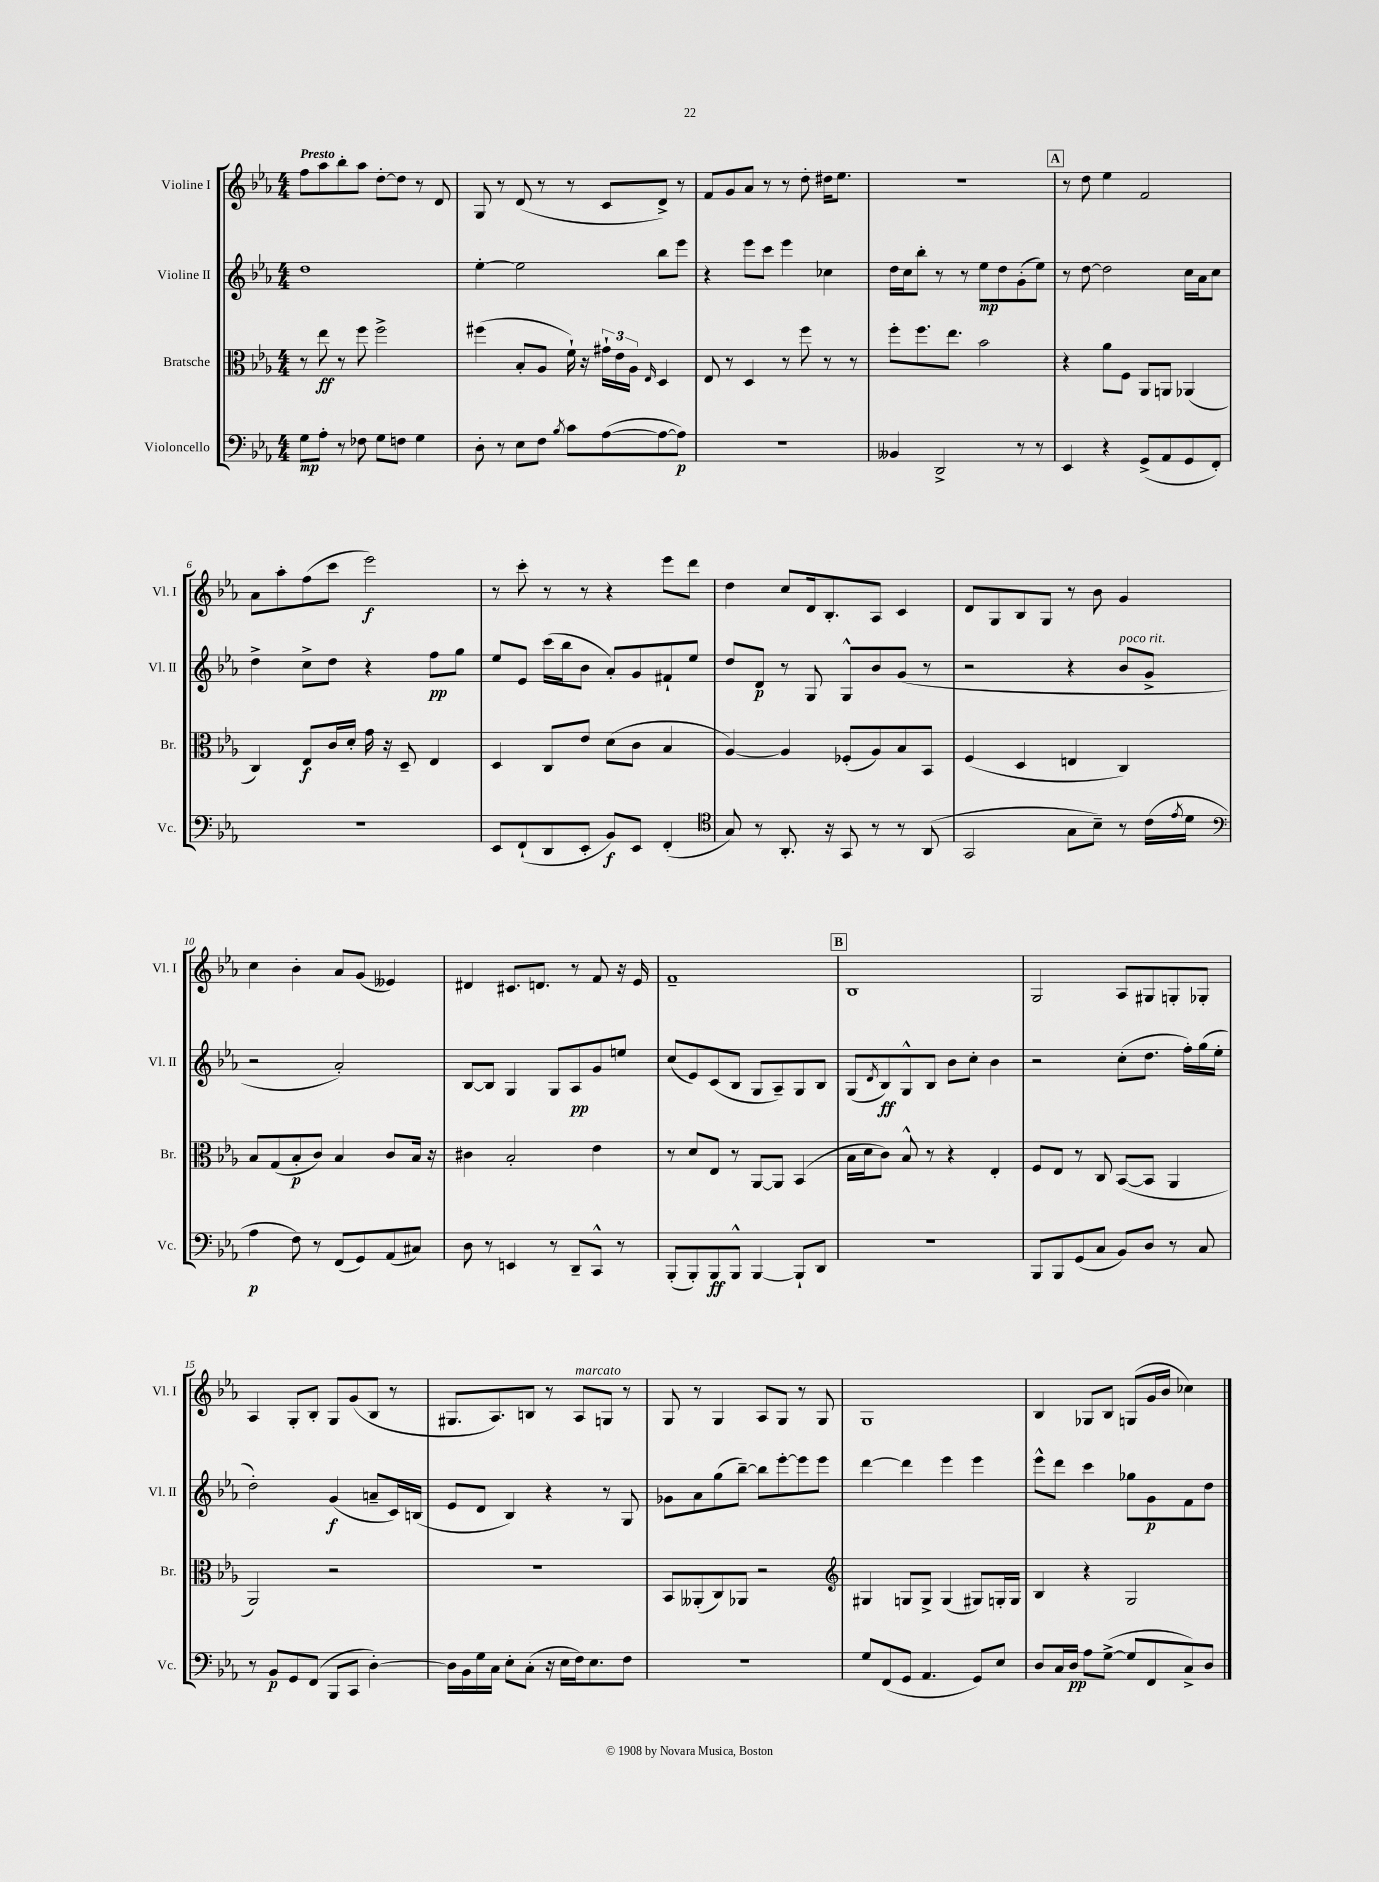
<<
\new StaffGroup <<
\new Staff = "s0" \with { instrumentName = "Violine I" shortInstrumentName = "Vl. I" } {
    \clef treble \key ees \major \numericTimeSignature \time 4/4 \tempo "Presto"
    f''8 aes''8 bes''8-. aes''8 d''8~-. d''8 r8 d'8 |
    g8 r8 d'8( r8 r8 c'8 d'8->) r8 |
    f'8 g'8 aes'8 r8 r8 d''8-. dis''16 ees''8. |
    R1 |
    \mark \markup { \box "A" } r8 d''8 ees''4 f'2 |
    aes'8 aes''8-. f''8( c'''8 ees'''2\f) |
    r8 c'''8-. r8 r8 r4 ees'''8 d'''8 |
    d''4 c''8 d'16 bes8.-. aes8 c'4 |
    d'8 g8 bes8 g8 r8 bes'8 g'4 |
    c''4 bes'4-. aes'8 g'8( eeses'4) |
    dis'4 cis'8. d'8. r8 f'8 r16 ees'16 |
    f'1-- |
    \mark \markup { \box "B" } bes1 |
    g2 aes8 gis8 g8-. ges8-. |
    aes4 g8-. bes8-. g8 g'8( bes8 r8 |
    gis8. aes8.) b8 r8 aes8^\markup { \italic "marcato" } g8 r8 |
    g8 r8 g4 aes8 g8 r8 g8 |
    g1 |
    bes4 ges8 bes8 g8( g'16 bes'16 ces''4) \bar "|." |
}
\new Staff = "s1" \with { instrumentName = "Violine II" shortInstrumentName = "Vl. II" } {
    \clef treble \key ees \major \numericTimeSignature \time 4/4
    d''1 |
    ees''4~-. ees''2 bes''8 ees'''8 |
    r4 ees'''8 c'''8 ees'''4 ces''4 |
    d''16 c''16 bes''8-. r8 r8 ees''8\mp d''8 g'8-.( ees''8) |
    \mark \markup { \box "A" } r8 d''8~ d''2 c''16 aes'16 c''8 |
    d''4-> c''8-> d''8 r4 f''8\pp g''8 |
    ees''8 ees'8 c'''16( bes''16 bes'8 aes'8-.) g'8 fis'8-! ees''8 |
    d''8 d'8\p r8 g8 g8-^ bes'8 g'8( r8 |
    r2 r4 bes'8^\markup { \italic "poco rit." } g'8-> |
    r2 aes'2-.) |
    bes8~ bes8 g4 g8 aes8\pp g'8 e''8 |
    c''8( ees'8) c'8( bes8 g8 aes8--) g8 bes8 |
    \mark \markup { \box "B" } g8( \acciaccatura { d'8 } bes8\ff) g8-^ bes8 bes'8 c''8-. bes'4 |
    r2 c''8-.( d''8. f''16-.) g''16( ees''16-. |
    d''2-.) g'4\f( a'8-- c'16) b16( |
    ees'8 d'8 bes4) r4 r8 g8 |
    ges'8 aes'8 g''8( bes''8~--) bes''8 ees'''8~-. ees'''8 ees'''8 |
    d'''4~ d'''4 ees'''4 ees'''4 |
    ees'''8-^ d'''8 c'''4 ges''8 g'8\p f'8 d''8 \bar "|." |
}
\new Staff = "s2" \with { instrumentName = "Bratsche" shortInstrumentName = "Br." } {
    \clef alto \key ees \major \numericTimeSignature \time 4/4
    r8 ees''8\ff r8 f''8 f''2-> |
    fis''4( bes8-. aes8 f'16-!) r16 \tuplet 3/2 { gis'16-! ees'16 aes16 } \grace { ees16 } d4 |
    ees8 r8 d4 r8 f''8 r8 r8 |
    f''8-. f''8. ees''8. bes'2 |
    \mark \markup { \box "A" } r4 aes'8 f8 aes,8 a,8 aes,4( |
    c4) ees8\f c'16 d'16-. g'16 r16 d8-- ees4 |
    d4 c8 ees'8 d'8( c'8 bes4 |
    aes4~) aes4 fes8-.( aes8) bes8 bes,8 |
    f4( d4 e4 c4) |
    bes8 g8( bes8-.\p c'8) bes4 c'8 bes16 r16 |
    cis'4 bes2-. ees'4 |
    r8 d'8 ees8 r8 aes,8~ aes,8 bes,4( |
    \mark \markup { \box "B" } bes16 d'16 c'8) bes8-^ r8 r4 ees4-. |
    f8 ees8 r8 c8 bes,8~( bes,8 aes,4 |
    aes,2) r2 |
    r1 |
    bes,8 aeses,8-.( c8) aes,8 r2 |
    \clef treble gis4 g8 g8-> g4( gis8) g16-. g16 |
    bes4 r4 g2 \bar "|." |
}
\new Staff = "s3" \with { instrumentName = "Violoncello" shortInstrumentName = "Vc." } {
    \clef bass \key ees \major \numericTimeSignature \time 4/4
    g8\mp aes8-. r8 fes8 g8 f8 g4 |
    d8-. r8 ees8 f8 \acciaccatura { bes8 } c'8 aes8~( aes8~ aes8\p) |
    R1 |
    beses,4 d,2-> r8 r8 |
    \mark \markup { \box "A" } ees,4 r4 g,8->( aes,8 g,8 f,8-.) |
    R1 |
    ees,8 f,8-!( d,8 ees,8-. bes,8\f) ees,8 f,4-.( |
    \clef tenor g8) r8 aes,8.-. r16 g,8 r8 r8 aes,8( |
    g,2 g8 bes8--) r8 c'16( \acciaccatura { ees'8 } d'16 |
    \clef bass aes4\p f8) r8 f,8( g,8) aes,8( cis8) |
    d8 r8 e,4 r8 d,8-- c,8-^ r8 |
    bes,,8-.( bes,,8-.) bes,,8\ff bes,,8-^ bes,,4~ bes,,8-! d,8 |
    \mark \markup { \box "B" } R1 |
    bes,,8 bes,,8 g,8( c8 bes,8) d8 r8 c8 |
    r8 bes,8\p g,8 f,8( bes,,8 c,8 d4~-.) |
    d16 bes,16 g16 c16 ees8-. c8-.( r16 ees16 f16) ees8. f8 |
    R1 |
    g8 f,8( g,8 aes,4. g,8) ees8 |
    d8 c16 d16\pp aes8 g8~->( g8 f,8 c8->) d8 \bar "|." |
}
>>
>>
